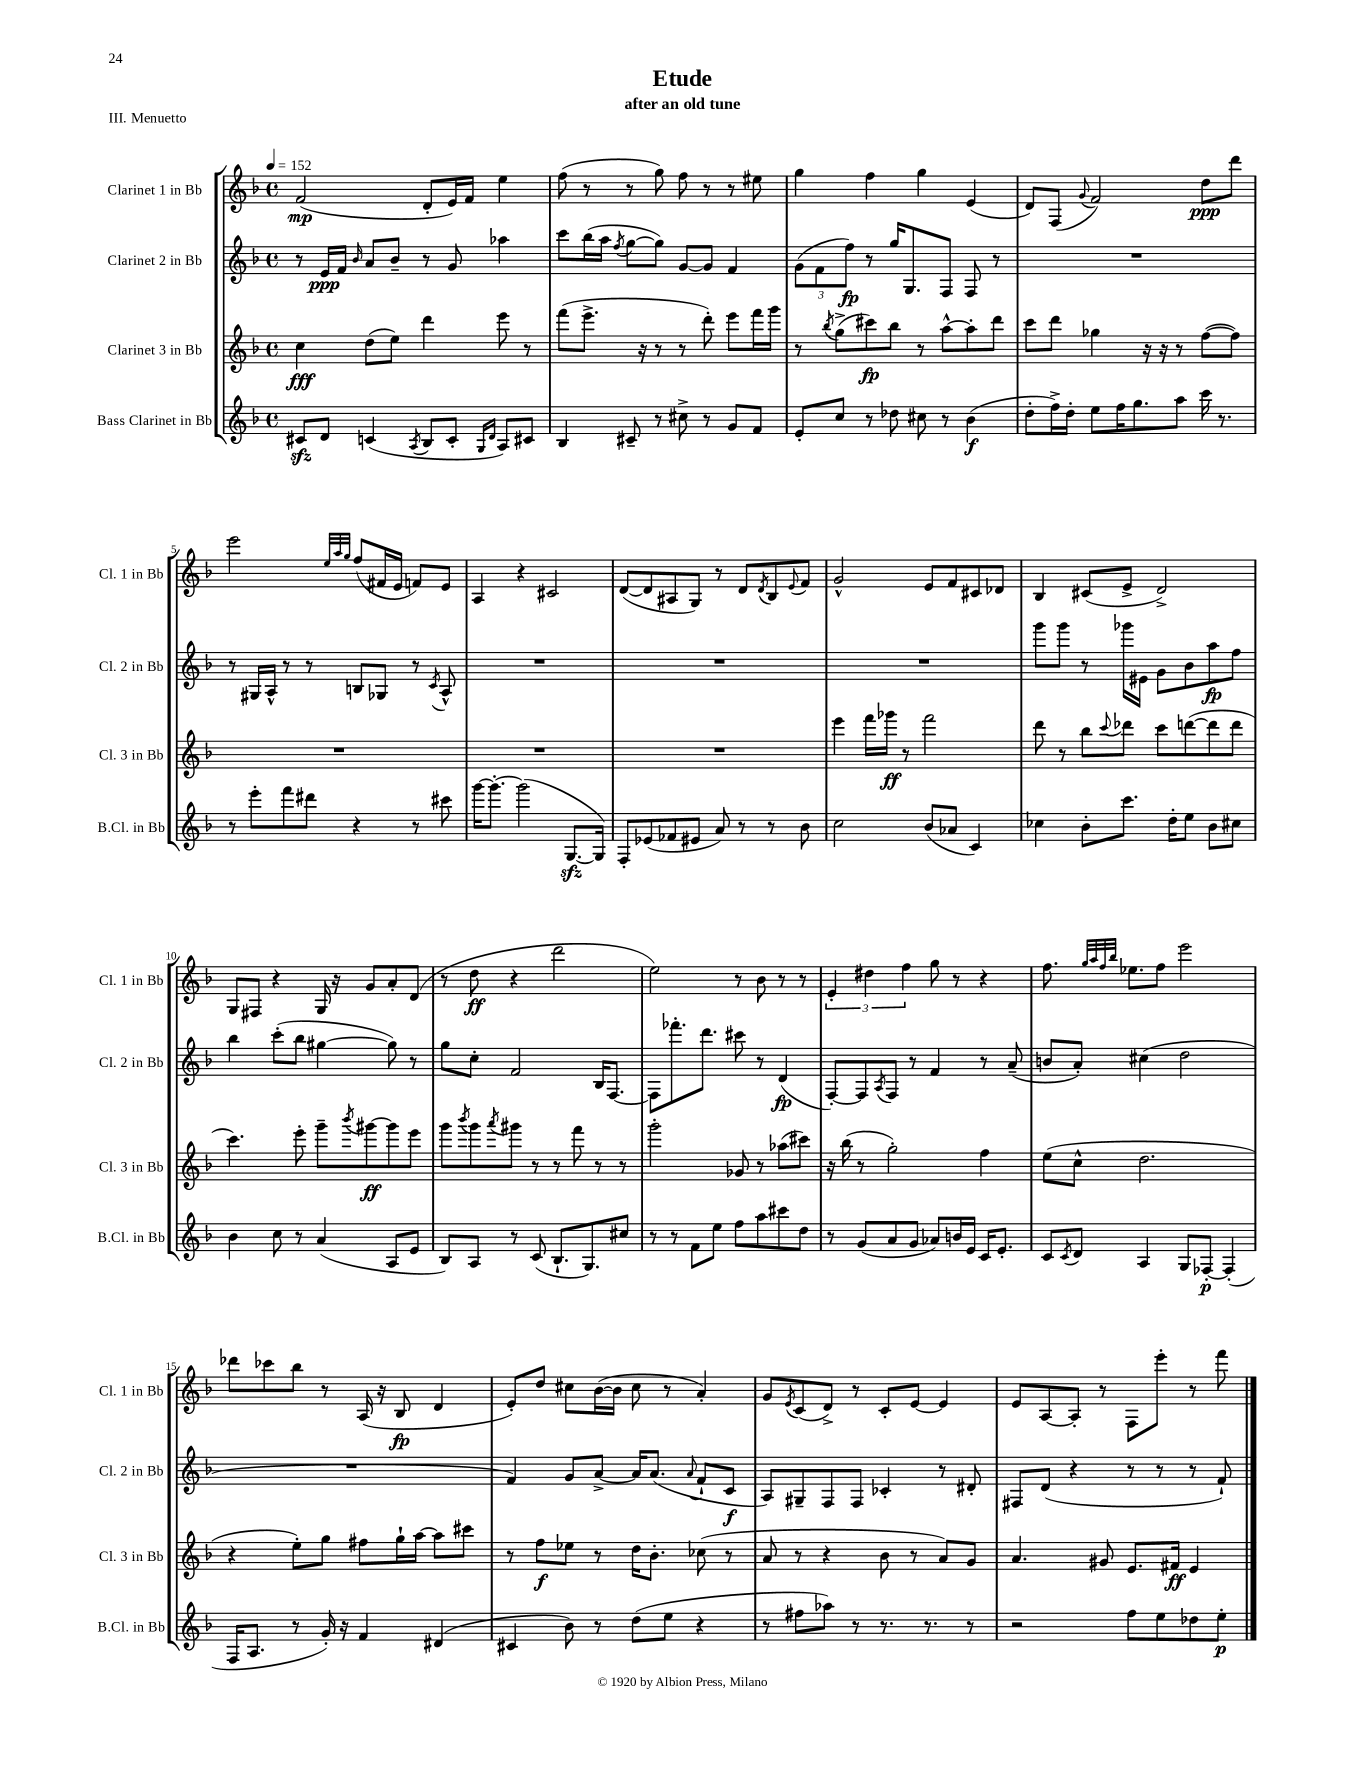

**kern	**kern	**kern	**kern
*staff4	*staff3	*staff2	*staff1
*clefG2	*clefG2	*clefG2	*clefG2
*k[b-]	*k[b-]	*k[b-]	*k[b-]
*M4/4	*M4/4	*M4/4	*M4/4
*met(c)	*met(c)	*met(c)	*met(c)
*MM152	*MM152	*MM152	*MM152
8c#/L	4cc\	8r	(2f/
8d/J	.	16e/LL	.
.	.	16f/JJ	.
.	.	16qqb-/	.
(4c/	(8dd\L	8a/L	.
.	8ee\J)	8b-~/J	.
8qA/	.	.	.
8B-/L	4ddd\	8r	8d'/L
8c'/J	.	8g/	16e/L)
.	.	.	16f/JJ
16qqG/LL	.	.	.
16qqd/JJ	.	.	.
8A/L)	8eee\	4aa-\	4ee\
8c#/J	8r	.	.
=	=	=	=
4B-/	(8fff\L	8ccc\L	(8ff\
.	8.eee^\J	(16bb-\L	8r
.	.	16aa\JJ	.
.	.	8qff/	.
8c#~/	.	[8gg\L	8r
.	16r	.	.
8r	8r	8gg\]J)	8gg\)
8cc#^\	8r	[8g/L	8ff\
8r	8ddd'\)	8g/]J	8r
8g/L	8eee\L	4f/	8r
8f/J	16fff\L	.	8ee#\
.	16ggg\JJ	.	.
=	=	=	=
8e'/L	8r	(12g\L	4gg\
.	.	12f\	.
.	8qbb-/	.	.
8cc/J	(8gg^\L	.	.
.	.	12ff\J)	.
8r	8ccc#\)	8r	4ff\
8dd-\	8bb-\J	16gg/LK	.
.	.	8.G/	.
8cc#\	8r	.	4gg\
8r	[8aa^^\L	8F/J	.
(4b-\	8aa'\]	8F/	(4e/
.	8ddd\J	8r	.
=	=	=	=
8dd'\L	8ccc\L	1r	8d/L)
16ff^\L)	8ddd\J	.	(8F/J
16dd'\JJ	.	.	.
.	.	.	8qqg/
8ee\L	4gg-\	.	2f/)
16ff\K	.	.	.
8.gg\	.	.	.
.	16r	.	.
.	16r	.	.
8aa\J	8r	.	.
16ccc\	([8ff\L	.	8dd\L
8.r	.	.	.
.	8ff\]J)	.	8ddd\J
=	=	=	=
8r	1r	8r	2eee\
8eee'\L	.	16G#/LL	.
.	.	16A^^/JJ	.
8fff\	.	8r	.
8ddd#\J	.	8r	.
.	.	.	32qqee/LLL
.	.	.	32qqaa/
.	.	.	32qqgg/JJJ
4r	.	8B/L	(8ff/L
.	.	8G-/J	16f#/L
.	.	.	16e/JJ
8r	.	8r	8f/L)
.	.	8qc/	.
8ccc#\	.	8A^^/	8e/J
=	=	=	=
[16ggg\LK	1r	1r	4A/
8.ggg'\_J	.	.	.
(2ggg\]	.	.	4r
.	.	.	2c#/
[8.G/L	.	.	.
16G/]Jk)	.	.	.
=	=	=	=
8F'/L	1r	1r	([8d/L
(8e-/	.	.	8d/]
8f-/	.	.	8A#/
8e#/J	.	.	8G/J)
8a/)	.	.	8r
8r	.	.	8d/L
.	.	.	8qd/
8r	.	.	8B-/
.	.	.	8qqe/
8b-\	.	.	8f/J
=	=	=	=
2cc\	4eee\	1r	2g^^/
.	16fff\LL	.	.
.	16ggg-\JJ	.	.
.	8r	.	.
(8b-/L	2fff\	.	8e/L
8a-/J	.	.	8f/
4c/)	.	.	8c#/
.	.	.	8d-/J
=	=	=	=
4cc-\	8ddd\	8ggg\L	4B-/
.	8r	8ggg\J	.
8b-'\L	8bb-\L	8r	(8c#/L
.	8qqccc/	.	.
8.ccc\J	8ddd-\J	16ggg-\LL	8e^/J
.	.	16e#\JJ	.
.	8ccc\L	8g\L	2d^/)
16dd'\LK	.	.	.
8ee\J	([8ddd\	8b-\	.
8b-\L	8ddd\]	8aa\	.
8cc#\J	8ddd\J	8ff\J	.
=	=	=	=
4b-\	4.ccc\)	4bb-\	8G/L
.	.	.	8F#/J
8cc\	.	(8ccc'\L	4r
8r	8eee'\	8bb-\J	.
(4a/	8ggg~\L	[4gg#\	16G/
.	.	.	16r
.	8qbbb-/	.	.
.	[8ggg#\	.	8g/L
8A/L	8ggg#\]	8gg#\])	8a'/
8e/J	8eee\J	8r	(8d/J
=	=	=	=
8B-/L)	8ggg\L	8gg\L	8r
.	8qbbb-/	.	.
8A/J	8ggg\	8cc'\J	8dd\
.	8qaaa/	.	.
8r	8ggg#\J	2f/	4r
(8c/	8r	.	.
8.B-`/L	8r	.	2ddd\
.	8fff\	.	.
8.G/)	.	.	.
.	8r	16B-/LK	.
.	.	[8.F/J	.
8cc#/J	8r	.	.
=	=	=	=
8r	2ggg'\	8F\]L	2ee\)
8r	.	8.fff-'\	.
8f\L	.	.	.
.	.	8.ddd\J	.
8ee\J	.	.	.
8ff\L	8g-/	8ccc#\	8r
8aa\	8r	8r	8b-\
8ccc#\	(8aa-\L	(4d/	8r
8dd\J	8ccc#\J)	.	8r
=	=	=	=
8r	16r	[8F'/L)	6e'/
.	(16bb-\	.	.
(8g/L	8r	8F/]	.
.	.	.	6dd#\
.	.	8qA/	.
8a/	2gg'\)	8F/J	.
.	.	.	6ff\
8g/J	.	8r	.
8a-/L)	.	4f/	8gg\
16b/L	.	.	8r
16e/JJ	.	.	.
16c/LK	4ff\	8r	4r
8.e'/J	.	.	.
.	.	(8a~/	.
=	=	=	=
8c/L	(8ee\L	8b/L	8.ff\
8qc/	.	.	.
8d/J	8cc^^\J	8a'/J)	.
.	.	.	32qqgg/LLL
.	.	.	32qqaa/
.	.	.	32qqff/
.	.	.	32qqbb-/JJJ
.	.	.	8.ee-\L
4A/	2.dd\	(4cc#\	.
.	.	.	8ff\J
8G/L	.	2dd\	2eee\
[8F-'/J	.	.	.
(4F-'/]	.	.	.
=	=	=	=
16F/LK	4r	1r	8ddd-\L
8.A/J	.	.	.
.	.	.	8ccc-\
8r	8ee'\L)	.	8bb-\J
16g'/)	8gg\J	.	8r
16r	.	.	.
4f/	8ff#\L	.	(16A/
.	.	.	16r
.	16gg`\L	.	8B-/
.	[16aa\JJ	.	.
(4d#/	8aa\]L	.	4d/
.	8ccc#\J	.	.
=	=	=	=
4c#/	8r	4f/)	8e'/L)
.	8ff\L	.	8dd/J
8b-\)	8ee-\J	8g/L	8cc#\L
8r	8r	[8a^/J	([16b-\L
.	.	.	16b-\]JJ
(8dd\L	16dd\LK	16a/]LK	8cc#\
.	8.b-'\J	(8.a/J	.
8ee\J	.	.	8r
.	.	8qqa/	.
4r	(8cc-\	8f`/L	4a'/)
.	8r	8c/J	.
=	=	=	=
8r	8a/	8A/L)	8g/L
.	.	.	8qe/
8ff#\L	8r	8G#~/	(8c/
8aa-\J)	4r	8F/	8d^/J)
8r	.	8F/J	8r
8.r	8b-\	4c-'/	8c'/L
.	8r	.	[8e/J
8.r	.	.	.
.	8a/L)	8r	4e/]
8r	8g/J	8d#'/	.
=	=	=	=
2r	4.a/	8F#/L	8e/L
.	.	(8d/J	[8A/
.	.	4r	8A'/]J
.	8g#/	.	8r
8ff\L	8.e/L	8r	8F\L
8ee\	.	8r	8eee'\J
.	16f#/Jk	.	.
8dd-\	4e/	8r	8r
8ee'\J	.	8f`/)	8fff\
==	==	==	==
*-	*-	*-	*-
